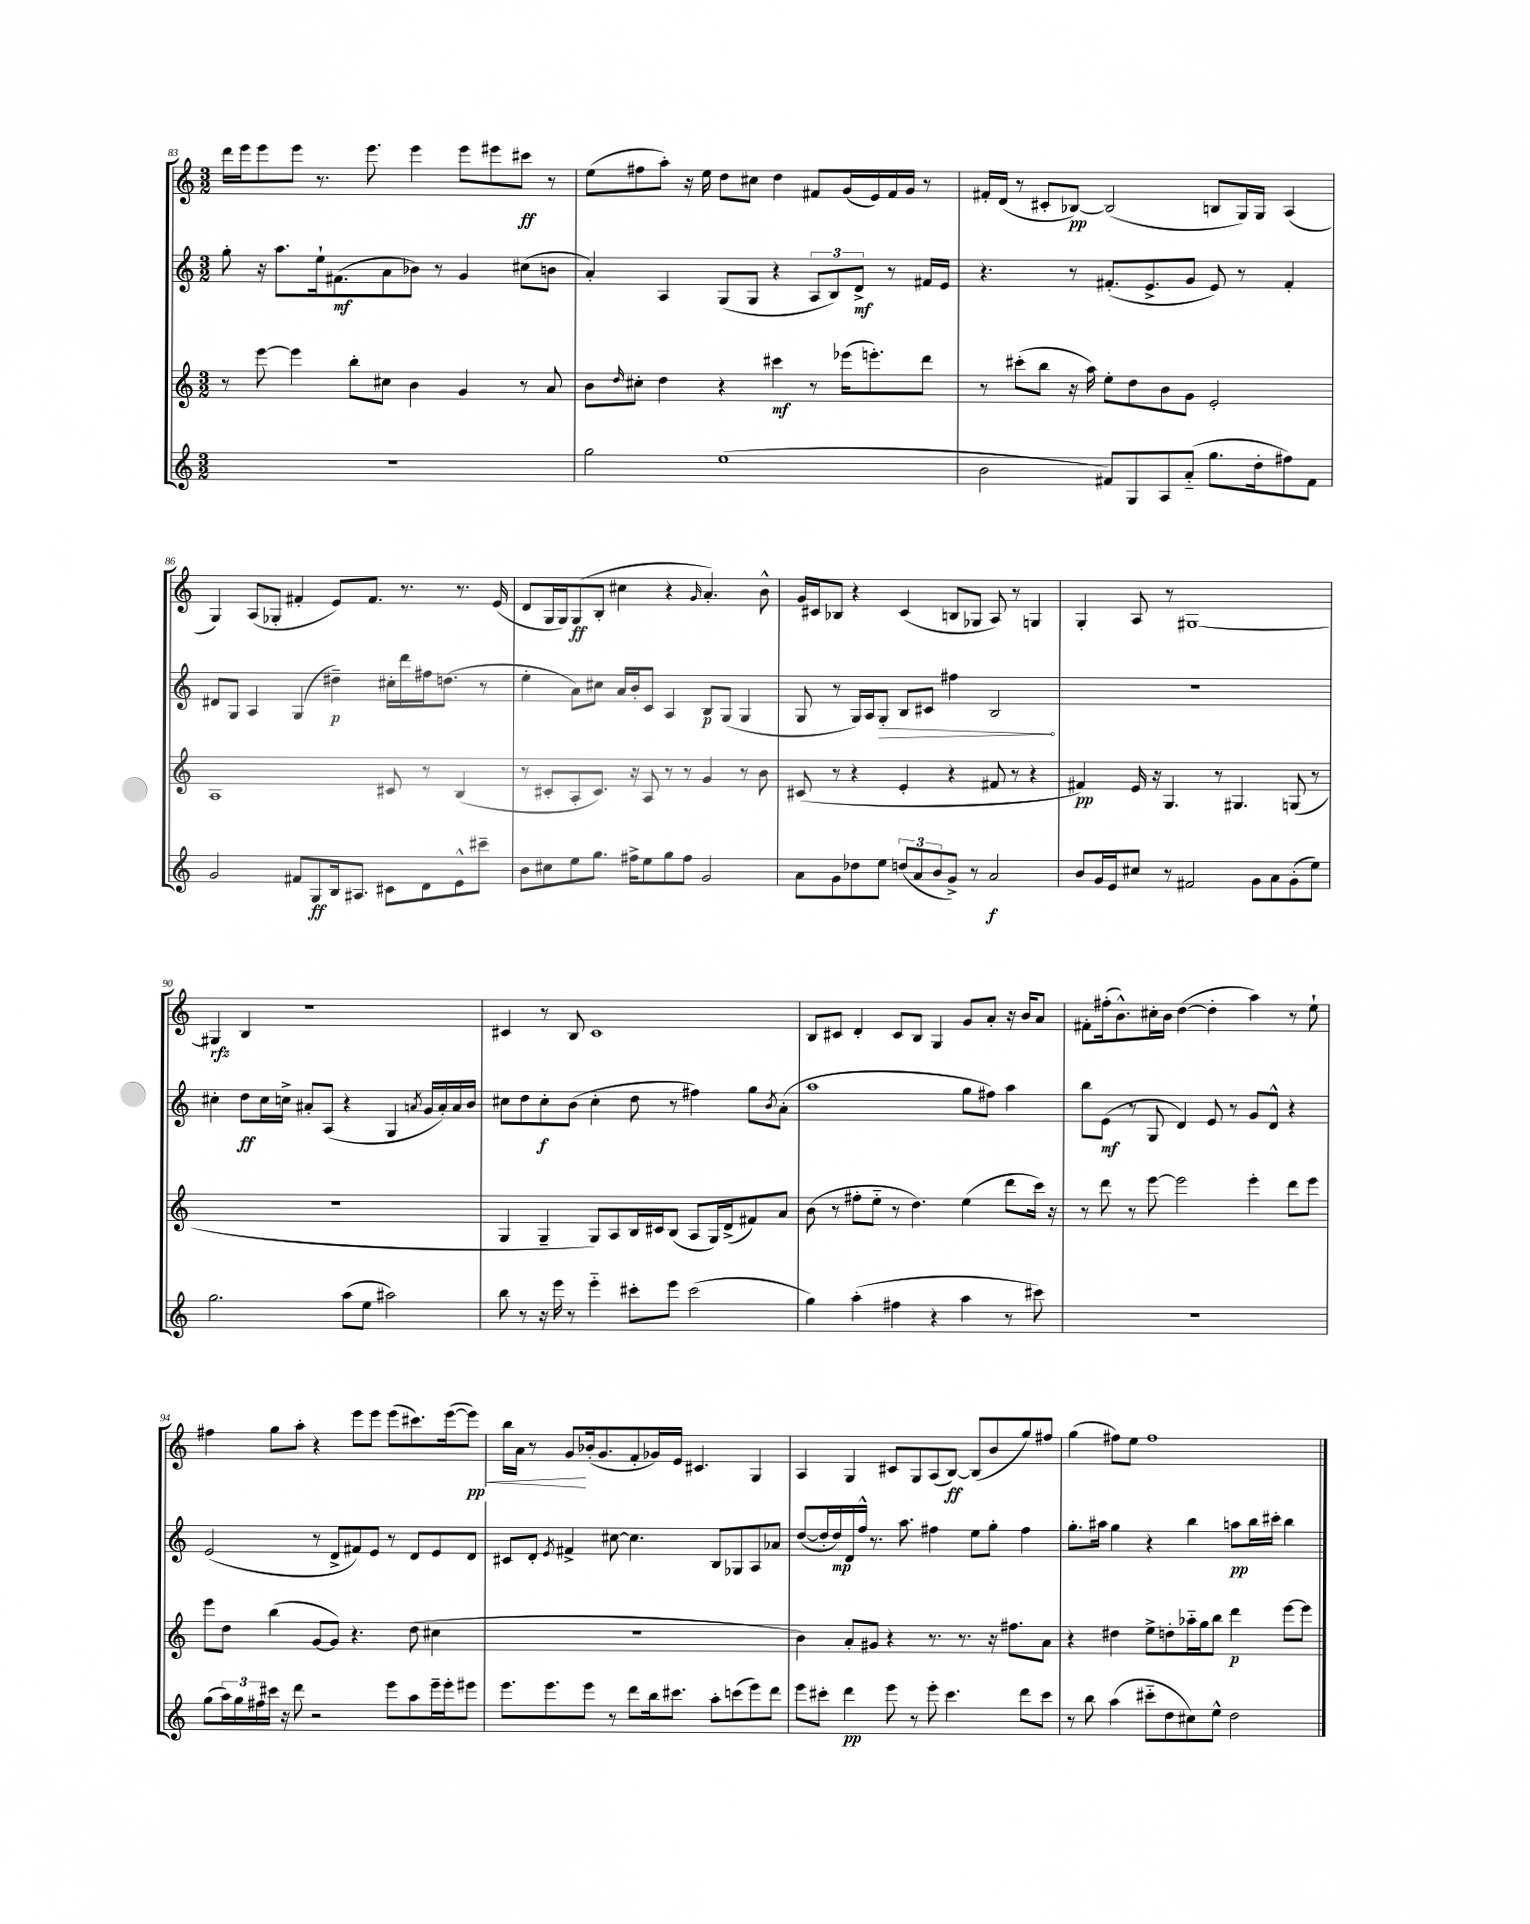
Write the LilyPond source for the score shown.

<<
\new StaffGroup <<
\new Staff = "s0" {
    \clef treble \key c \major \numericTimeSignature \time 3/2
    d'''16 e'''16 e'''8 e'''8 r8. e'''8. e'''4 e'''8 eis'''8 cis'''8\ff r8 |
    e''8( fis''8 a''8-.) r16 e''16 d''8 cis''8 d''4 fis'8 g'16( e'16) fis'16 g'16 r8 |
    fis'16-. d'16( r8 cis'8-. bes8~\pp) bes2( b8 g16) g16 a4( |
    g4) a8( ges8-. fis'4-. e'8) fis'8. r8. r8. e'16( |
    d'8 g16 g16) g8\ff( b8-. cis''4 r4 \grace { g'16 } a'4.-.) b'8-^ |
    g'16 cis'16 bes8 r4 cis'4( b8 ges8 a8) r8 g4 |
    g4-. a8 r8 gis1~ |
    gis4\rfz b4 r1 |
    cis'4 r8 b8 cis'1 |
    b8 cis'8 d'4-. cis'8 b8 g4 g'8 a'8-. r16 b'16 a'8 |
    fis'8-. fis''16-.( b'8.-^) cis''16-. b'16 d''4~( d''4-. a''4) r8 e''8-! |
    fis''4 g''8 a''8-. r4 e'''8 e'''8 e'''8( cis'''8.) e'''16~( e'''8\pp\<) |
    b''16 a'16 r8 g'8\! bes'16-.( g'8. f'8-. ges'16) e'16 cis'4. g4 |
    a4 g4 cis'8 g8 a8( b8~\ff) b8( b'8 g''8) fis''8 |
    g''4( fis''8) e''8 fis''1 \bar "|." |
}
\new Staff = "s1" {
    \clef treble \key c \major \numericTimeSignature \time 3/2
    g''8-. r16 a''8. e''16-! fis'8.\mf( a'8 bes'8) r8 g'4 cis''8( b'8 |
    a'4-.) a4 g8( g8 r4 \tuplet 3/2 { a8 b8) d'8->\mf } r8 fis'16 e'16 |
    r4. r8 fis'8.-.( e'8.-> g'8 e'8) r8 fis'4-. |
    dis'8 g8 a4 g4( dis''4--\p) cis''16-. d'''16 fis''16 d''8.( r8 |
    e''4-. a'8) cis''8 a'16 b'16-. c'8 a4 b8\p g8( g4 |
    g8 r8 g16) a16 \once \override Hairpin.circled-tip = ##t g8-.\> b8 cis'8 fis''4 b2\! |
    R1. |
    cis''4-. d''8\ff cis''16 c''16-> ais'8-. a8( r4 g4 \acciaccatura { a'8 } g'16 a'16-.) a'16 b'16 |
    cis''8 d''8 cis''8-.\f b'8( cis''4-. d''8 r8 fis''4) g''8 \acciaccatura { b'8 } a'8-.( |
    a''1 g''8 fis''8) a''4 |
    b''8 e'8\mf( r8 g8 d'4) e'8 r8 g'8 d'8-^ r4 |
    e'2( r8 d'8-> fis'8) e'8 r8 d'8 e'8 d'8 |
    cis'8 d'8-. \acciaccatura { e'8 } fis'4-> cis''8~ cis''4. b8 ges8 a8 aes'8 |
    d''8~( d''16-. d''16\mp) d'16 f''16-^ r8. a''8. fis''4 e''8 g''8-. fis''4 |
    g''8.-. ais''16 g''4 r4 b''4 a''8\pp b''16 cis'''16-. b''4 \bar "|." |
}
\new Staff = "s2" {
    \clef treble \key c \major \numericTimeSignature \time 3/2
    r8 e'''8~ e'''4 b''8-. cis''8 b'4 g'4 r8 a'8 |
    b'8 \grace { d''16 } cis''8-. d''4 r4 cis'''4\mf r8 ees'''16( e'''8.-.) d'''8 |
    r8 cis'''8-.( b''8 r16 a''16) e''8-. d''8 b'8 g'8 e'2-. |
    a1 cis'8 r8 b4( |
    r8 cis'8-. a8-. cis'8.) r16 a8 r8 r8 g'4 r8 b'8 |
    cis'8( r8 r4 e'4-. r4 fis'8 r8 r4 |
    fis'4\pp) e'16 r16 g4. r8 gis4. g8( r8 |
    R1. |
    g4 g4-- g8) a8 b16 cis'16 b8( a8 g16) d'16->( fis'8) a'8 |
    b'8( r8 fis''8-. e''8-_ r8 d''4.) e''4( d'''8 c'''16) r16 |
    r8 d'''8 r8 e'''8~ e'''2 e'''4-. d'''8 e'''8 |
    e'''8 d''8 b''4( g'8~ g'8) r4. d''8( cis''4 |
    R1. |
    b'4) a'8-. gis'8 r4 r8. r8. r16 fis''8. a'8 |
    r4 dis''4 e''8-> d''8-. aes''16-_ g''16 b''8 d'''4\p e'''8~ e'''8 \bar "|." |
}
\new Staff = "s3" {
    \clef treble \key c \major \numericTimeSignature \time 3/2
    R1. |
    g''2 e''1( |
    b'2 fis'8) g8 a8 a'8-_( g''8. d''16-. fis''8) fis'8 |
    g'2 fis'8 g8\ff b16 ais8. cis'8 d'8 e'8-^ cis'''8-- |
    b'8 cis''8 e''8 g''8. fis''16-> e''8 g''8 fis''8 g'2 |
    a'8 g'8 des''8 e''8 \tuplet 3/2 { d''8( a'8 b'8 } g'8->) r8 a'2\f |
    b'8 g'16 e'16 cis''8 r8 fis'2 g'8 a'8 g'8-.( e''8) |
    g''2. a''8( e''8 ais''2) |
    b''8 r8 r16 e'''16 r8 e'''4-_ cis'''8-. e'''8 cis'''2( |
    g''4) a''4-.( fis''4 r4 a''4 r8 cis'''8) |
    R1. |
    g''8( \tuplet 3/2 { a''16) g''16 fis''16 } cis'''16 r16 d'''8 r2 e'''8 a''8 e'''16-- e'''16-. eis'''8 |
    e'''8. e'''8. e'''8 r8 d'''8 b''16 cis'''8. a''8-. c'''8( e'''8) d'''8 |
    e'''8 cis'''8-. d'''4\pp e'''8 r8 e'''8-. cis'''4. d'''8 cis'''8 |
    r8 b''8 a''4( cis'''8-_ d''8 cis''8) e''8-^ d''2 \bar "|." |
}
>>
>>
\layout { \context { \Score currentBarNumber = #83 } }
